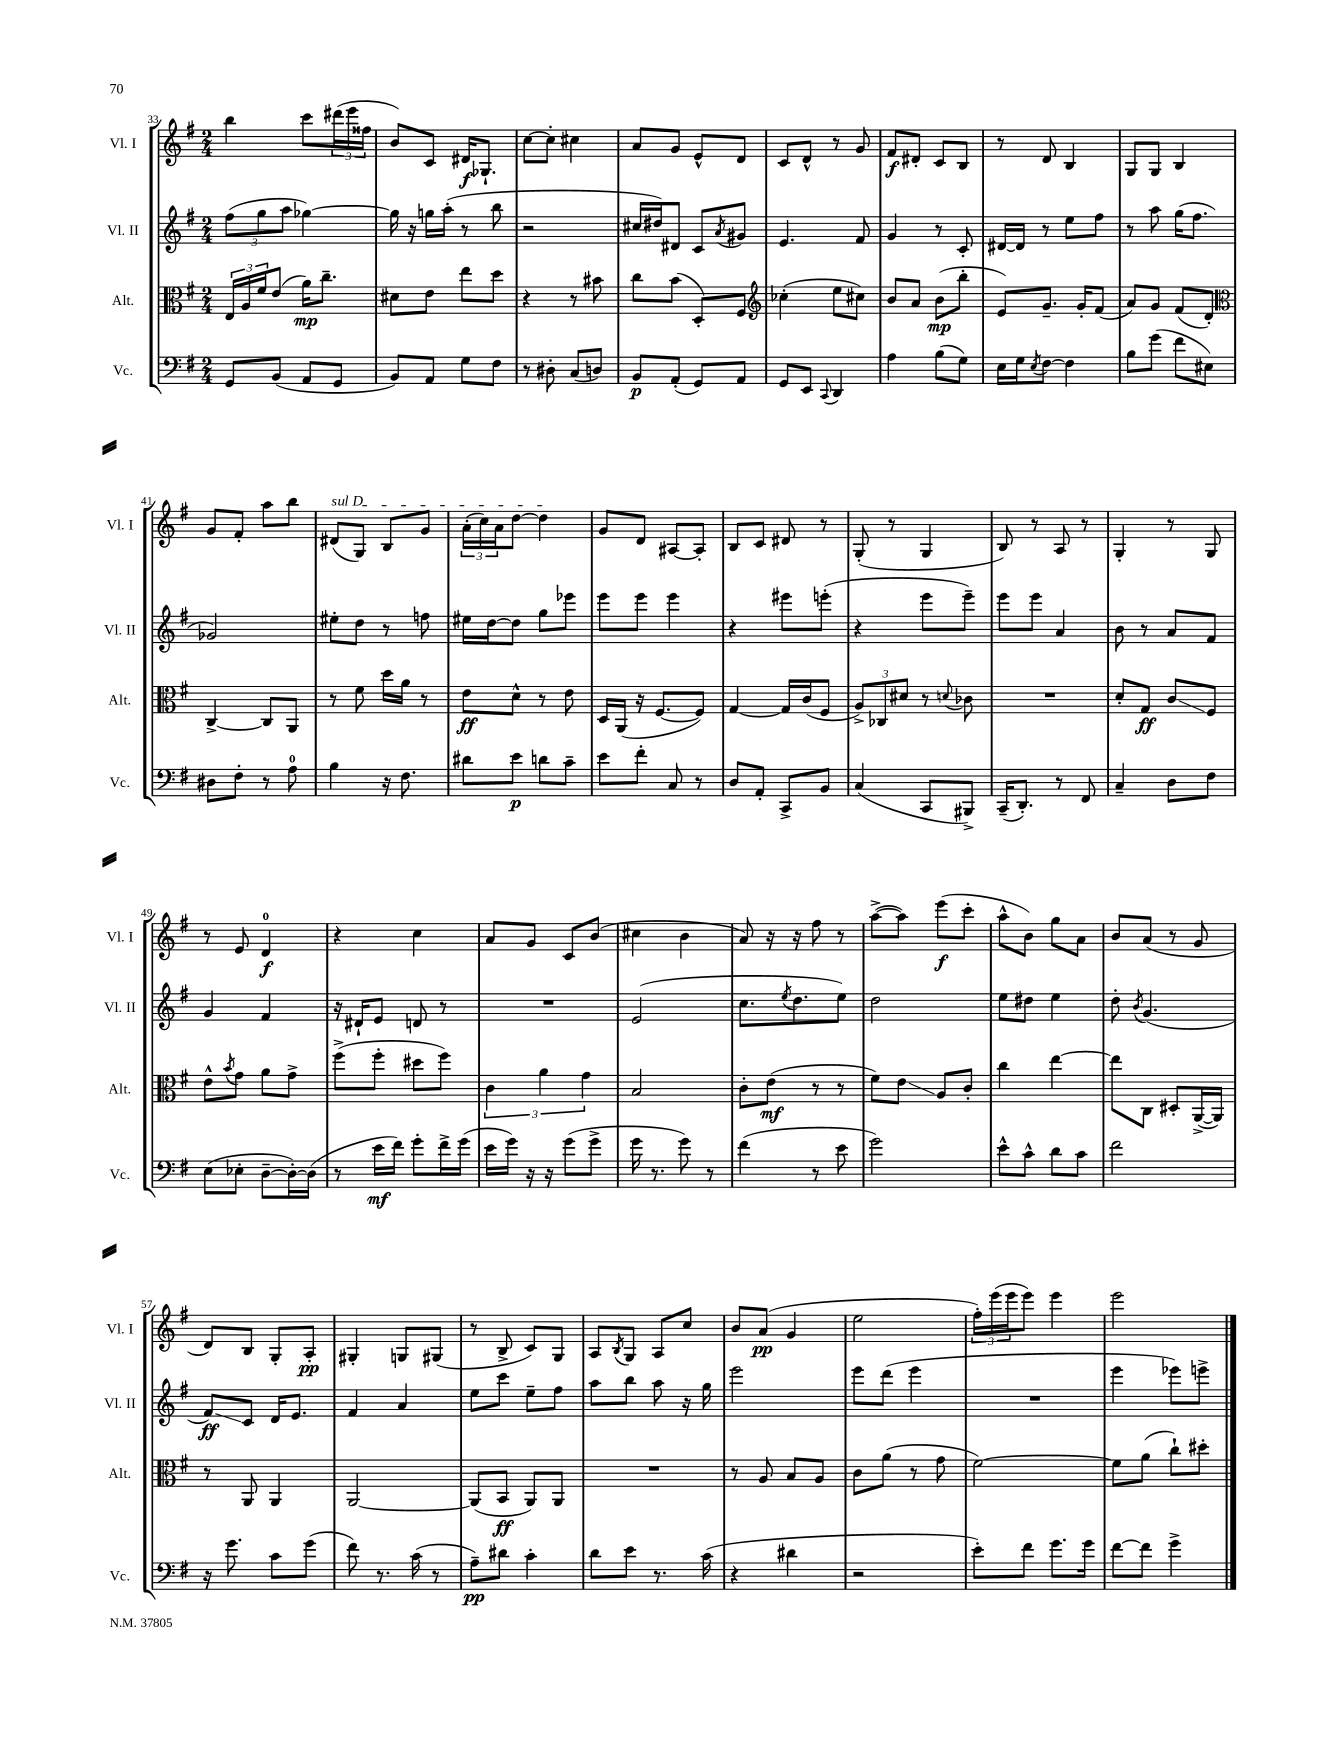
<<
\new StaffGroup <<
\new Staff = "s0" \with { instrumentName = "Vl. I" shortInstrumentName = "Vl. I" } {
    \clef treble \key g \major \numericTimeSignature \time 2/4
    b''4 c'''8 \tuplet 3/2 { dis'''16( e'''16 fisis''16 } |
    b'8) c'8 dis'16\f ges8.-! |
    c''8~ c''8-. cis''4 |
    a'8 g'8 e'8-^ d'8 |
    c'8 d'8-^ r8 g'8 |
    fis'8\f dis'8-. c'8 b8 |
    r8 d'8 b4 |
    g8 g8 b4 |
    g'8 fis'8-. a''8 b''8 |
    \once \override TextSpanner.bound-details.left.text = \markup { \italic "sul D" } dis'8\startTextSpan( g8) b8 g'8 |
    \tuplet 3/2 { a'16-.( c''16) a'16 } d''8~ d''4\stopTextSpan |
    g'8 d'8 ais8~ ais8-. |
    b8 c'8 dis'8 r8 |
    g8-.( r8 g4 |
    b8) r8 a8 r8 |
    g4-. r8 g8 |
    r8 e'8 d'4-0\f |
    r4 c''4 |
    a'8 g'8 c'8 b'8( |
    cis''4 b'4 |
    a'8) r16 r16 fis''8 r8 |
    a''8~->( a''8) e'''8\f( c'''8-. |
    a''8-^ b'8) g''8 a'8 |
    b'8 a'8( r8 g'8 |
    d'8) b8 g8-. a8-.\pp |
    gis4-. g8 gis8( |
    r8 b8-> c'8) g8 |
    a8 \acciaccatura { b8 } g8 a8 c''8 |
    b'8 a'8\pp( g'4 |
    e''2 |
    \tuplet 3/2 { fis''16-.) e'''16( e'''16 } e'''8) e'''4 |
    e'''2 \bar "|." |
}
\new Staff = "s1" \with { instrumentName = "Vl. II" shortInstrumentName = "Vl. II" } {
    \clef treble \key g \major \numericTimeSignature \time 2/4
    \tuplet 3/2 { fis''8( g''8 a''8 } ges''4~) |
    ges''16 r16 g''16 a''16-.( r8 b''8 |
    r2 |
    cis''16 dis''16) dis'8 c'8 \acciaccatura { a'8 } gis'8 |
    e'4. fis'8 |
    g'4 r8 c'8-. |
    dis'16~ dis'16 r8 e''8 fis''8 |
    r8 a''8 g''16( fis''8. |
    ges'2) |
    eis''8-. d''8 r8 f''8 |
    eis''16 d''16~ d''8 g''8 ees'''8 |
    e'''8 e'''8 e'''4 |
    r4 eis'''8 e'''8-.( |
    r4 e'''8 e'''8--) |
    e'''8 e'''8 a'4 |
    b'8 r8 a'8 fis'8 |
    g'4 fis'4 |
    r16 dis'16-! e'8 d'8 r8 |
    R2 |
    e'2( |
    c''8. \acciaccatura { e''8 } d''8. e''8) |
    d''2 |
    e''8 dis''8 e''4 |
    d''8-. \acciaccatura { b'8 } g'4.( |
    fis'8\glissando\ff) c'8 d'16 e'8. |
    fis'4 a'4 |
    e''8 c'''8 e''8-- fis''8 |
    a''8 b''8 a''8 r16 g''16 |
    e'''2 |
    e'''8 d'''8( e'''4 |
    R2 |
    e'''4 ees'''8) e'''8-> \bar "|." |
}
\new Staff = "s2" \with { instrumentName = "Alt." shortInstrumentName = "Alt." } {
    \clef alto \key g \major \numericTimeSignature \time 2/4
    \tuplet 3/2 { e16 a16 fis'16 } e'8( a'16\mp) c''8.-- |
    dis'8 e'8 e''8 d''8 |
    r4 r8 bis'8 |
    c''8 b'8( d8-.) fis8 |
    \clef treble ces''4-.( e''8 cis''8) |
    b'8 a'8 b'8\mp( b''8-. |
    e'8) g'8.-- g'16-. fis'8( |
    a'8) g'8 fis'8( d'8-.) |
    \clef alto c4~-> c8 a,8 |
    r8 fis'8 d''16 a'16 r8 |
    e'8\ff d'8-^ r8 e'8 |
    d16 a,16( r16 fis8.~ fis8) |
    g4~ g16 c'16( fis8 |
    \tuplet 3/2 { a8->) ces8 dis'8 } r8 \appoggiatura { d'8 } ces'8 |
    R2 |
    d'8-. g8\ff c'8\glissando fis8 |
    e'8-^ \acciaccatura { b'8 } g'8 a'8 g'8-> |
    fis''8->( fis''8-. dis''8 fis''8) |
    \tuplet 3/2 { c'4 a'4 g'4 } |
    b2 |
    c'8-. e'8\mf( r8 r8 |
    fis'8) e'8\glissando a8 c'8-. |
    c''4 e''4~ |
    e''8 c8 dis8-. a,16~->( a,16) |
    r8 a,8 a,4 |
    a,2~ |
    a,8( b,8\ff a,8) a,8 |
    R2 |
    r8 a8 b8 a8 |
    c'8 a'8( r8 g'8 |
    fis'2~) |
    fis'8 a'8( c''8-!) dis''8-. \bar "|." |
}
\new Staff = "s3" \with { instrumentName = "Vc." shortInstrumentName = "Vc." } {
    \clef bass \key g \major \numericTimeSignature \time 2/4
    g,8 b,8( a,8 g,8 |
    b,8) a,8 g8 fis8 |
    r8 dis8-. c8( d8) |
    b,8\p a,8-.( g,8) a,8 |
    g,8 e,8 \appoggiatura { c,8 } d,4 |
    a4 b8( g8) |
    e16 g16 \acciaccatura { e8 } fis8~ fis4 |
    b8 g'8( fis'8 eis8) |
    dis8 fis8-. r8 a8-0 |
    b4 r16 fis8. |
    dis'8 e'8\p d'8 c'8-- |
    e'8 fis'8-. c8 r8 |
    d8 a,8-. c,8-> b,8 |
    c4( c,8 bis,,8->) |
    c,16--( d,8.-.) r8 fis,8 |
    c4-- d8 fis8 |
    e8( ees8-. d8~-- d16~-.) d16( |
    r8 e'16\mf fis'16) g'8-. fis'16-> g'16( |
    e'16 g'16) r16 r16 g'8( g'8-> |
    g'16 r8. g'8) r8 |
    fis'4( r8 e'8 |
    g'2) |
    e'8-^ c'8-^ d'8 c'8 |
    fis'2 |
    r16 g'8. c'8 g'8( |
    fis'8) r8. c'16( r8 |
    a8--\pp) dis'8 c'4-. |
    d'8 e'8 r8. c'16( |
    r4 dis'4 |
    r2 |
    e'8-.) fis'8 g'8. g'16 |
    fis'8~ fis'8 g'4-> \bar "|." |
}
>>
>>
\layout { \context { \Score currentBarNumber = #33 } }
